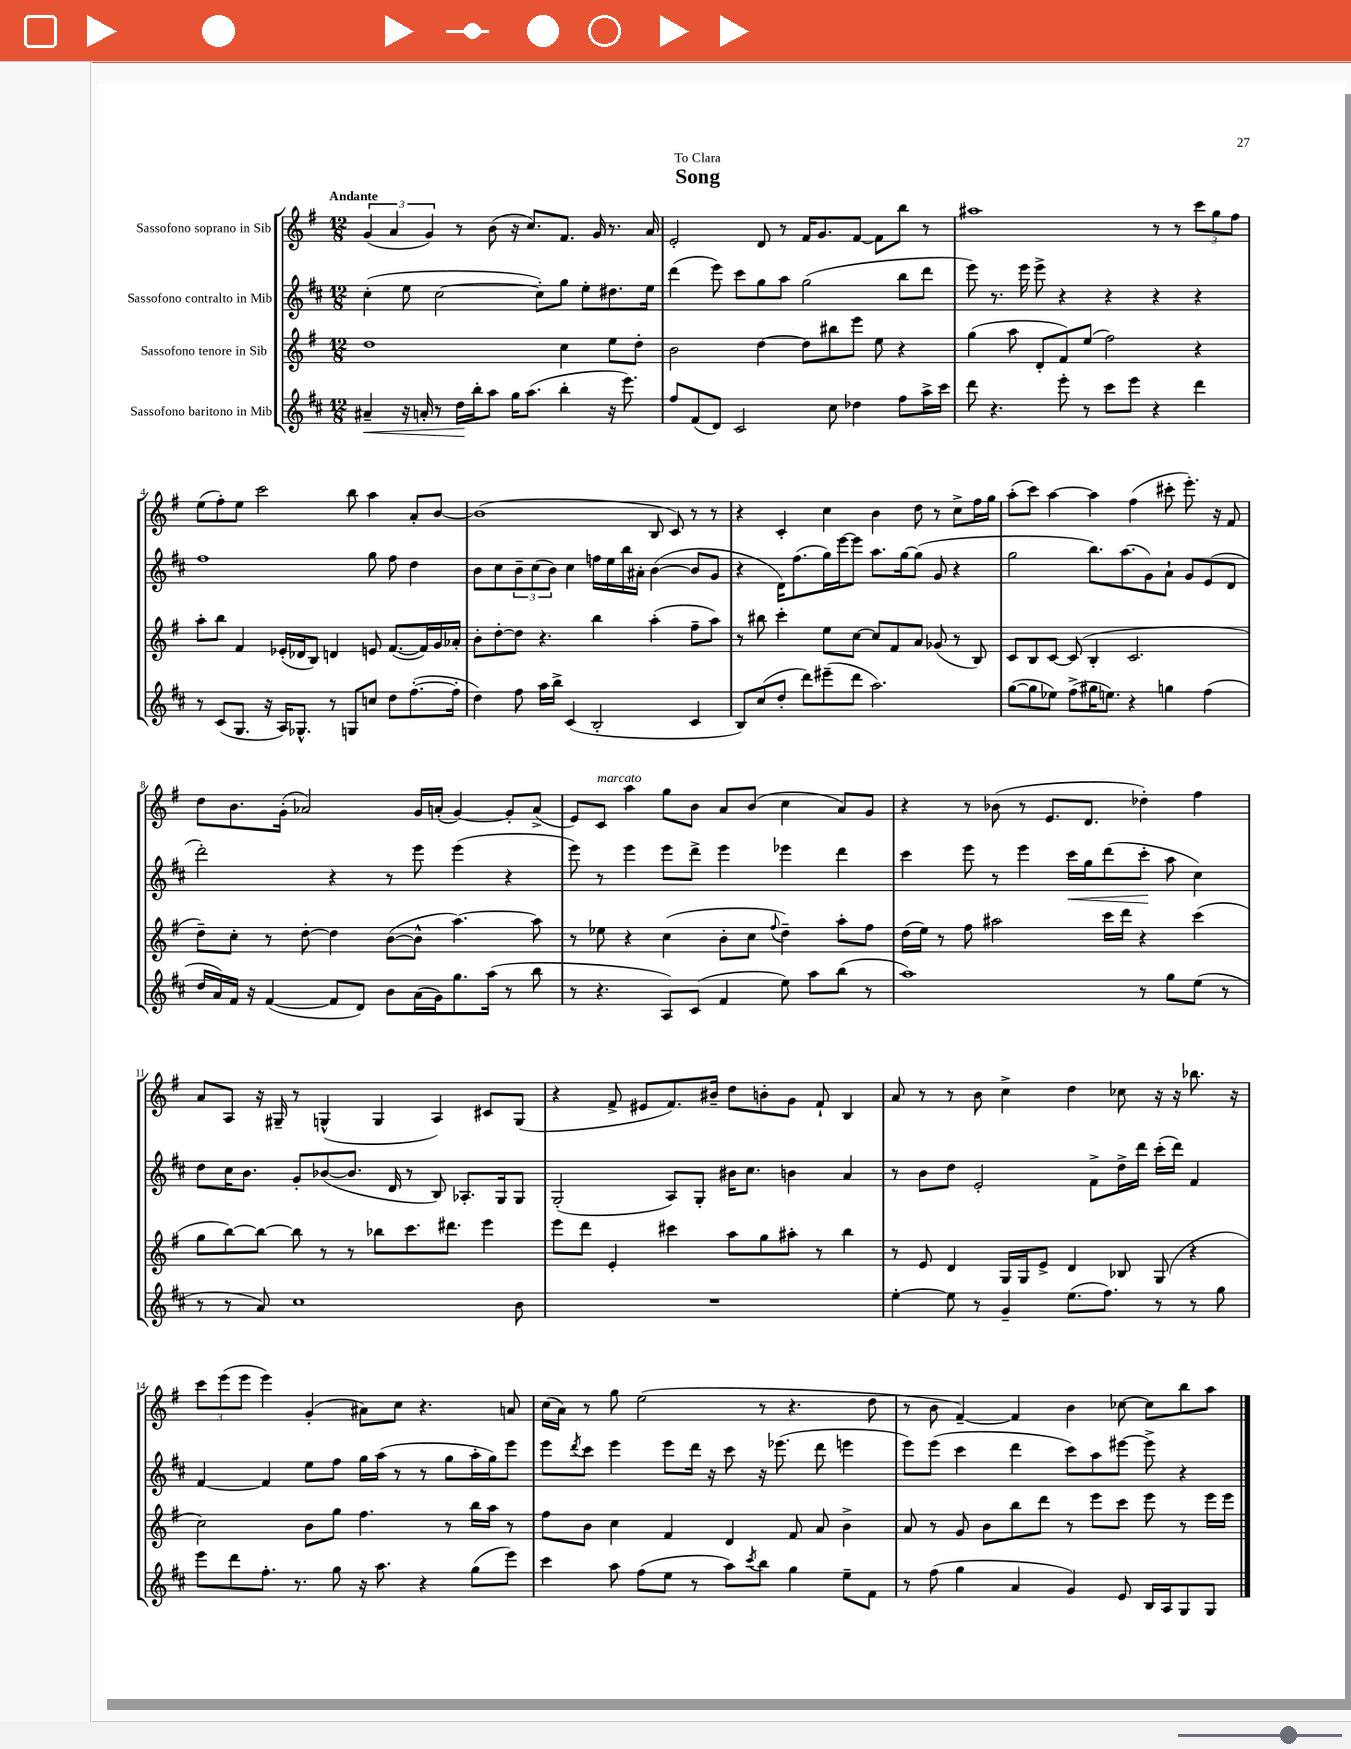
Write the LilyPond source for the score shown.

\header { title = "Song" dedication = "To Clara" }
<<
\new StaffGroup <<
\new Staff = "s0" \with { instrumentName = "Sassofono soprano in Sib" } {
    \clef treble \key g \major \numericTimeSignature \time 12/8 \tempo "Andante"
    \tuplet 3/2 { g'4( a'4 g'4) } r8 b'8( r16 c''8.) fis'8. g'16 r8. a'16 |
    e'2-. d'8 r8 fis'16 g'8. fis'8~ fis'8 b''8 r8 |
    ais''1 r8 r8 \tuplet 3/2 { c'''8 g''8 fis''8 } |
    e''8( fis''8-.) e''8 c'''2 b''8 a''4 a'8-. b'8~ |
    b'1( b8 c'8) r8 r8 |
    r4 c'4-. c''4 b'4 d''8 r8 c''8-> fis''16 g''16 |
    a''8-.( c'''8) a''4~ a''4 fis''4( cis'''8-. e'''8.-.) r16 fis'8 |
    d''8 b'8. g'16-.( aes'2) g'16 a'16-.( g'4~) g'8-. a'8->( |
    e'8) c'8^\markup { \italic "marcato" } a''4 g''8 b'8 a'8 b'8( c''4 a'8) g'8 |
    r4 r8 bes'8( r8 e'8. d'8. des''4-.) fis''4 |
    a'8 a8 r16 gis16-- r8 g4-^( g4 a4) cis'8 g8( |
    r4 fis'8-> eis'8 fis'8.) bis'16-- d''8 b'8-. g'8 fis'8-! b4 |
    a'8 r8 r8 b'8 c''4-> d''4 ces''8 r16 r16 bes''8. r16 |
    \tuplet 3/2 { c'''8 e'''8( e'''8 } e'''4) g'4-.( ais'8) c''8 r4. a'8 |
    c''16( a'16) r8 g''8 e''2( r8 r4. d''8 |
    r8 b'8 fis'4~--) fis'4 b'4 ces''8~ ces''8 b''8 a''8 \bar "|." |
}
\new Staff = "s1" \with { instrumentName = "Sassofono contralto in Mib" } {
    \clef treble \key d \major \numericTimeSignature \time 12/8
    cis''4-.( e''8 cis''2~ cis''8-.) g''8 e''8-. dis''8. e''16 |
    d'''4( e'''8) cis'''8 g''8 a''8 g''2( b''8 d'''8 |
    e'''8) r8. e'''16 e'''8-> r4 r4 r4 r4 |
    fis''1 g''8 fis''8 d''4 |
    b'8 cis''8 \tuplet 3/2 { b'8-- cis''8( b'8) } cis''4 f''16 e''16 b''16 ais'16-. b'4~( b'8 g'8 |
    r4 d'16) fis''8.( g''16) e'''16~ e'''8 a''8. g''16~ g''8( g'8 r4 |
    g''2 b''8.) a''8.( g'8) a'8-! g'8 e'8( d'8 |
    d'''2-.) r4 r8 e'''8 e'''4( r4 |
    e'''8) r8 e'''4 e'''8 d'''8-> e'''4 ees'''4 d'''4 |
    cis'''4 e'''8 r8 e'''4 cis'''16\< g''16 d'''8( cis'''8-.\! a''8 cis''4) |
    d''8 cis''16 b'8. g'8-. bes'8~( bes'8. d'16 r8 b8) aes8.-. g16 g8 |
    g2-.( a8) g8-. bis'16 cis''8. b'4 a'4 |
    r8 b'8 d''8 e'2-. fis'8-> d''16-> d'''16 cis'''16-.( d'''16) fis'4 |
    fis'4~ fis'4 e''8 fis''8 g''16 a''16( r8 r8 g''8 a''16-. g''16) e'''8 |
    e'''8 \acciaccatura { d'''8 } cis'''8 e'''4 e'''8 d'''16 r16 cis'''8 r16 ees'''8.( d'''8 e'''4 |
    e'''8) e'''8( cis'''4 d'''4 cis'''8) a''8 eis'''8~ eis'''8-> r4 \bar "|." |
}
\new Staff = "s2" \with { instrumentName = "Sassofono tenore in Sib" } {
    \clef treble \key g \major \numericTimeSignature \time 12/8
    d''1 c''4 e''8 d''8-. |
    b'2 d''4~ d''8 bis''8 e'''8 e''8 r4 |
    g''4( a''8 d'8-. fis'8) e''8( fis''2) r4 |
    a''8-. b''8 fis'4 ees'16-.( des'16 b8) d'4 e'8 fis'8.~( fis'16) g'16 aes'16-. |
    b'8-. d''8~-. d''8 r4. b''4 a''4-.( fis''8-- a''8) |
    r8 bis''8 c'''4-. e''8 c''8~ c''8 fis'8 a'8 ges'8( r8 b8) |
    c'8 b8 c'8~ c'8( b4-. c'2. |
    d''8--) c''8-. r8 d''8~-. d''4 b'8~( b'8-^ a''4.~) a''8 |
    r8 ees''8 r4 c''4( b'8-. c''8 \appoggiatura { fis''8 } d''4--) a''8-. fis''8 |
    d''16( e''16) r8 fis''8 ais''2 c'''16 d'''16 r4 c'''4( |
    g''8 b''8~) b''8~ b''8 r8 r8 bes''8 c'''8. dis'''8. e'''4 |
    e'''8 d'''8 e'4-. cis'''4 a''8 g''8 ais''8-. r8 b''4 |
    r8 e'8 d'4 g16 g16 e'8-> d'4 bes8 g8( r4 |
    c''2) b'8 g''8 fis''4. r8 b''16 a''16 r8 |
    fis''8 b'8 c''4 fis'4 d'4 fis'8 a'8 b'4-> |
    a'8 r8 g'8 b'8 b''8 d'''8 r8 e'''8 c'''8 e'''8 r8 e'''16 e'''16 \bar "|." |
}
\new Staff = "s3" \with { instrumentName = "Sassofono baritono in Mib" } {
    \clef treble \key d \major \numericTimeSignature \time 12/8
    ais'4--\< r16 a'16-. r8 d''16\! b''16-. a''8 g''16 a''8.( b''4-. r16 e'''8.) |
    fis''8 fis'8( d'8) cis'2 cis''8 des''4 fis''8 a''16-> cis'''16 |
    d'''8 r4. e'''8-. r8 cis'''8 e'''8 r4 d'''4 |
    r8 cis'8( g8. r16 a16) ges8.-^ r8 g8 c''8 d''8 fis''8.~-.( fis''16-. |
    d''4) fis''8 a''16 b''16-> cis'4( b2-. cis'4 |
    b8) cis''8( d''8-. d'''8) eis'''8--( d'''8 a''2.) |
    g''8~( g''8 ees''8) fis''8->( gis''16 e''8.) r4 g''4 fis''4( |
    d''16 a'16) fis'16 r16 fis'4~( fis'8 d'8) b'8 a'16( g'16) g''8. a''16( r8 b''8 |
    r8 r4. a8) cis'8( fis'4 e''8) a''8 b''8( r8 |
    a''1) r8 g''8 e''8( r8 |
    r8 r8 a'8) cis''1 b'8 |
    R1. |
    e''4~-. e''8 r8 g'4-- e''8.( fis''8.) r8 r8 g''8 |
    e'''8 d'''8 fis''8.-. r8. g''8 r16 a''8. r4 g''8( e'''8) |
    cis'''4 a''8 fis''8( e''8 r8 a''8) \acciaccatura { cis'''8 } b''8 g''4 e''8-- fis'8 |
    r8 fis''8( g''4 a'4 g'4) e'8 b16 a16 g8 g8 \bar "|." |
}
>>
>>
